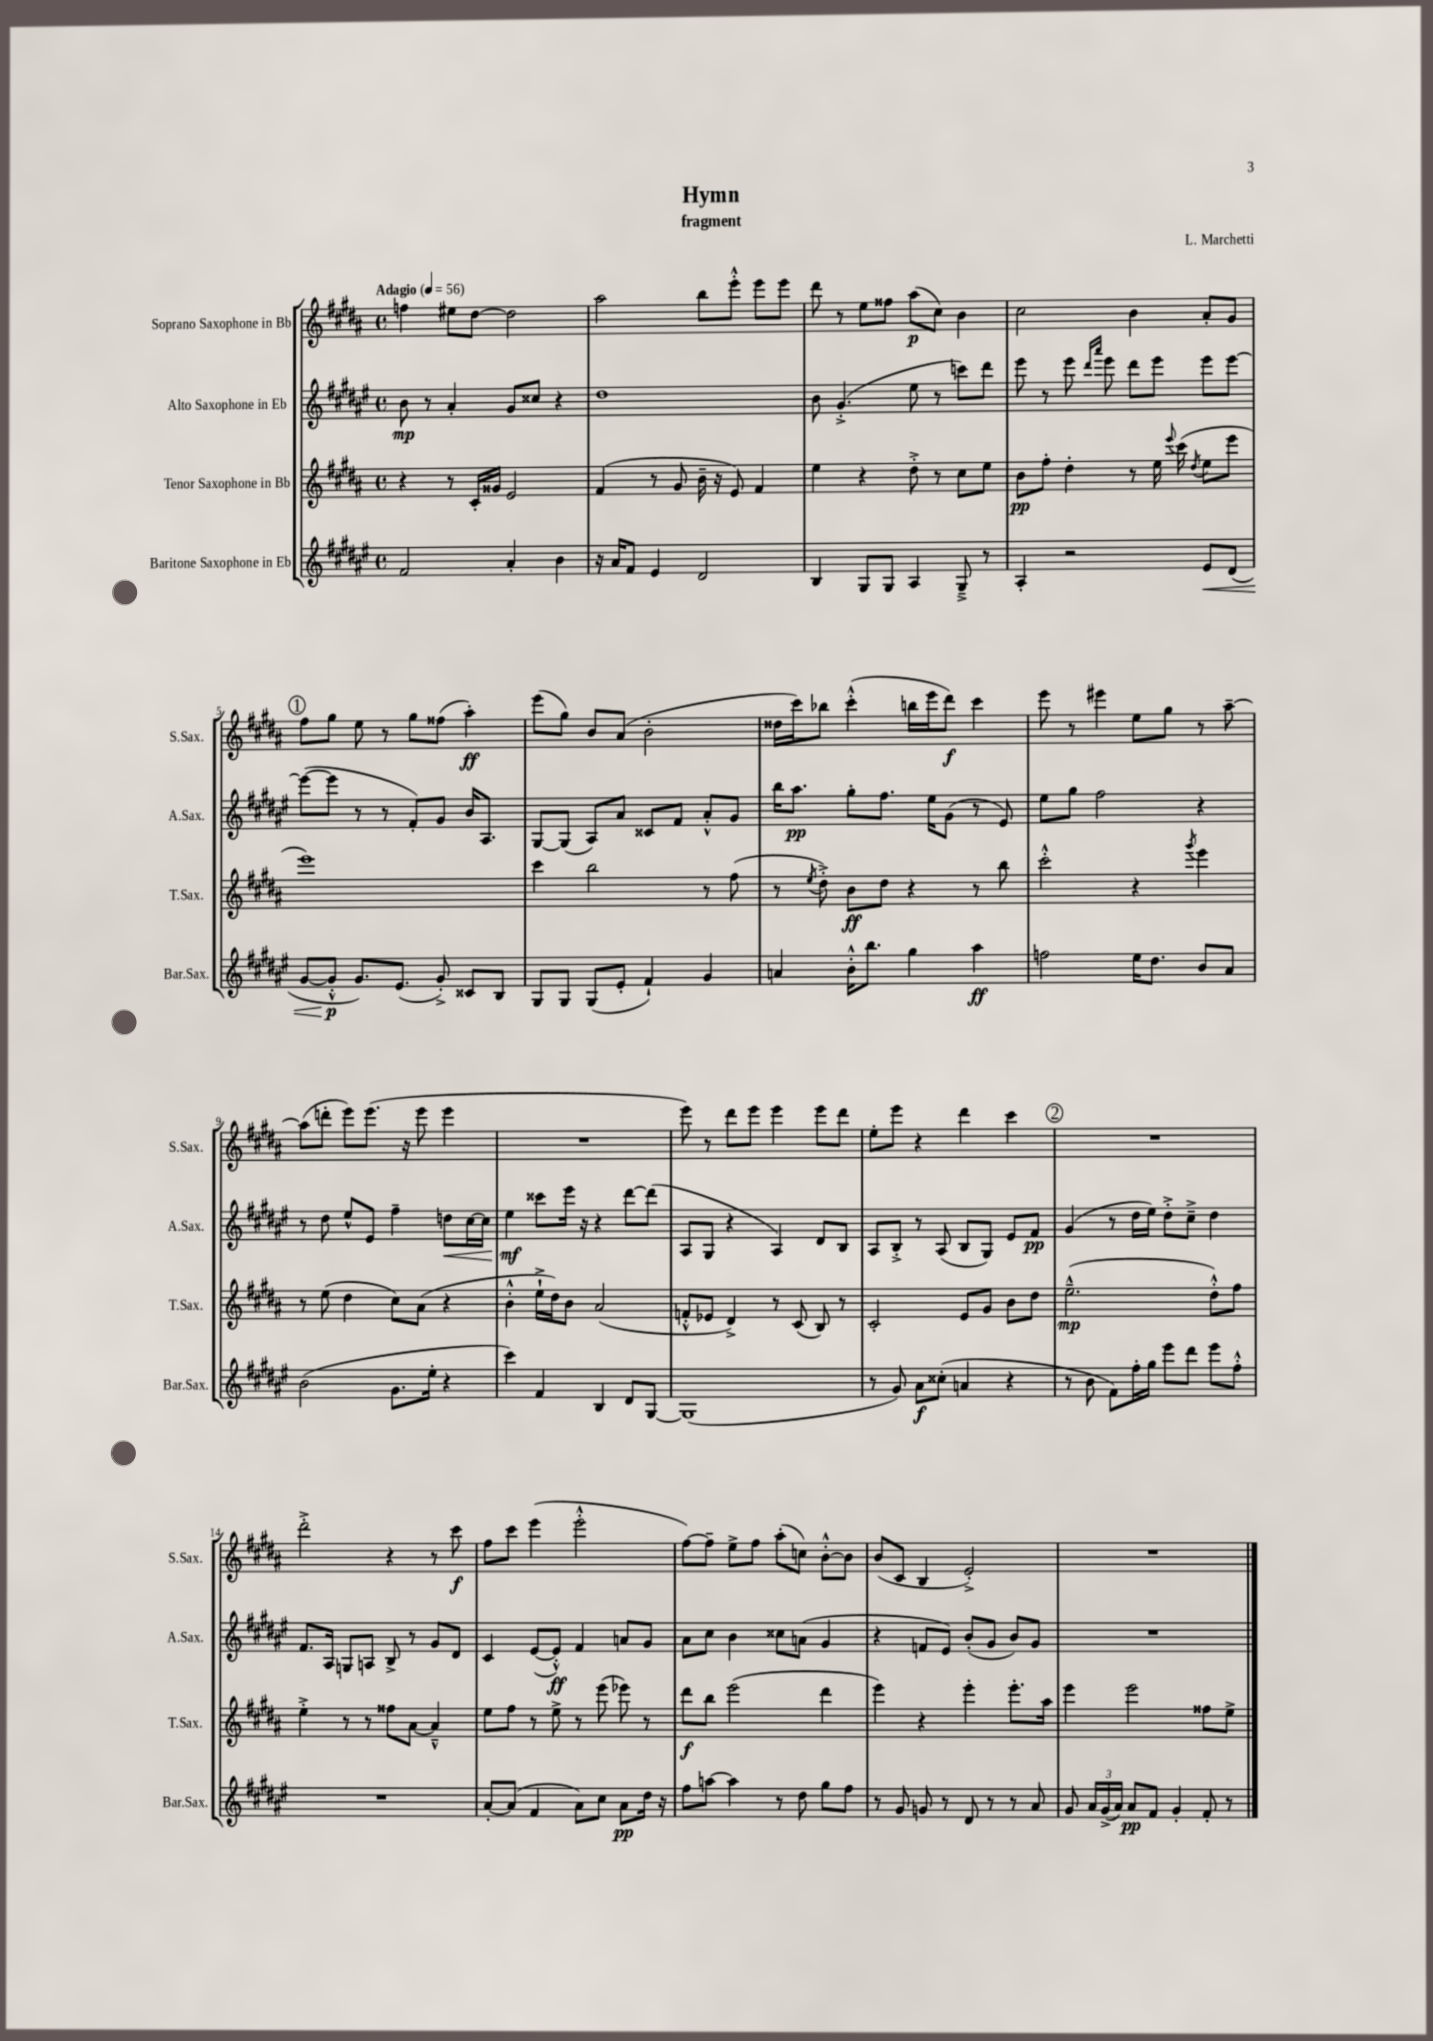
\header { title = "Hymn" composer = "L. Marchetti" subtitle = "fragment" }
<<
\new StaffGroup <<
\new Staff = "s0" \with { instrumentName = "Soprano Saxophone in Bb" shortInstrumentName = "S.Sax." } {
    \clef treble \key b \major \defaultTimeSignature \time 4/4 \tempo "Adagio" 4 = 56
    \autoBeamOff f''4 eis''8[ dis''8]~ dis''2 |
    ais''2 b''8[ e'''8]-.-^ e'''8[ e'''8] |
    dis'''8 r8 e''8[ fisis''8] ais''8[\p( cis''8]) b'4 |
    cis''2 b'4 ais'8[-. gis'8] |
    \mark \markup { \circle "1" } fis''8[ gis''8] e''8 r8 gis''8[ fisis''8]( ais''4-.\ff) |
    e'''8[( gis''8]) b'8[ ais'8]( b'2-. |
    disis''16[ cis'''16) bes''8] cis'''4-.-^( b''16[ e'''16 dis'''8]\f) cis'''4 |
    e'''8 r8 eis'''4 e''8[ gis''8] r8 ais''8~-- |
    ais''8[( d'''8]-. e'''8[) e'''8.]( r16 e'''8 e'''4 |
    R1 |
    e'''8) r8 dis'''8[ e'''8] e'''4 e'''8[ dis'''8] |
    e''8[-. e'''8] r4 dis'''4 cis'''4 |
    \mark \markup { \circle "2" } R1 |
    dis'''2-.-> r4 r8 cis'''8\f |
    fis''8[ cis'''8] e'''4( e'''2-.-^ |
    fis''8[~) fis''8]-- e''8[-> fis''8] ais''8[-.( c''8]) b'8[~-.-^ b'8] |
    b'8[( cis'8] b4 e'2-.->) |
    R1 \bar "|." |
}
\new Staff = "s1" \with { instrumentName = "Alto Saxophone in Eb" shortInstrumentName = "A.Sax." } {
    \clef treble \key fis \major \defaultTimeSignature \time 4/4
    \autoBeamOff b'8\mp r8 ais'4-. gis'8[ cisis''8] r4 |
    dis''1 |
    b'8 gis'4.-.->( eis''8 r8 c'''8[) dis'''8] |
    eis'''8 r8 eis'''8 \grace { dis'''16[ ais'''16] } eis'''8 dis'''8[ eis'''8] eis'''8[ eis'''8]~ |
    \mark \markup { \circle "1" } eis'''8[~( eis'''8] r8 r8 fis'8[-.) gis'8] b'16[ ais8.] |
    gis8[~ gis8]( ais8[) ais'8] cisis'8[ fis'8] ais'8[-.-^ gis'8] |
    b''16[ ais''8.]\pp gis''8[-. fis''8.] eis''16[ gis'8]( r8 eis'8) |
    eis''8[ gis''8] fis''2 r4 |
    r8 dis''8 eis''8[-^ eis'8] fis''4-- d''8[\< cis''16~ cis''16] |
    eis''4\mf\! cisis'''8[ eis'''16] r16 r4 dis'''8[~ dis'''8]( |
    ais8[ gis8] r4 ais4) dis'8[ b8] |
    ais8[ b8]-.-> r8 ais8( b8[ gis8]) eis'8[ fis'8]\pp |
    \mark \markup { \circle "2" } gis'4( r8 dis''16[ eis''16]) dis''8[-.-> cis''8]---> dis''4 |
    fis'8.[ ais16] g8[ a8] b8-> r8 gis'8[ dis'8] |
    cis'4 eis'8[~( eis'8]-.-^\ff) fis'4 a'8[ gis'8] |
    ais'8[ cis''8] b'4 cisis''8[ a'8]( gis'4 |
    r4 f'8[ eis'8]) b'8[-.( gis'8] b'8[) gis'8] |
    R1 \bar "|." |
}
\new Staff = "s2" \with { instrumentName = "Tenor Saxophone in Bb" shortInstrumentName = "T.Sax." } {
    \clef treble \key b \major \defaultTimeSignature \time 4/4
    \autoBeamOff r4 r8 cis'16[-. gisis'16] e'2 |
    fis'4( r8 gis'8 b'16-- r16 e'8) fis'4 |
    e''4 r4 dis''8-.-> r8 cis''8[ e''8] |
    b'8[\pp fis''8]-. dis''4-. r8 e''16 \appoggiatura { e'''8 } cis'''16( \acciaccatura { dis''8 } e''8[ e'''8] |
    \mark \markup { \circle "1" } e'''1) |
    cis'''4 b''2 r8 fis''8( |
    r8 \acciaccatura { e''8 } dis''8-.->) b'8[\ff dis''8] r4 r8 b''8 |
    cis'''2-.-^ r4 \acciaccatura { gis'''8 } e'''4 |
    r8 e''8( dis''4 cis''8[) ais'8]( r4 |
    b'4-.-^ e''16[-!-> dis''16) b'8] ais'2( |
    f'8[-.-^ ees'8] dis'4->) r8 cis'8( b8) r8 |
    cis'2-. e'8[ gis'8] b'8[ dis''8] |
    \mark \markup { \circle "2" } e''2.---^\mp( dis''8[-.-^) fis''8] |
    e''4-.-> r8 r8 fisis''8[ ais'8]~ ais'4---^ |
    e''8[ fis''8] r8 e''8-> r8 e'''8( ees'''8) r8 |
    dis'''8[\f b''8] e'''2( dis'''4 |
    e'''4) r4 e'''4-. e'''8.[-. ais''16] |
    e'''4 e'''2 fisis''8[ e''8]-> \bar "|." |
}
\new Staff = "s3" \with { instrumentName = "Baritone Saxophone in Eb" shortInstrumentName = "Bar.Sax." } {
    \clef treble \key fis \major \defaultTimeSignature \time 4/4
    \autoBeamOff fis'2 ais'4-. b'4 |
    r16 ais'16[ fis'8] eis'4 dis'2 |
    b4 gis8[ gis8] ais4 gis8---> r8 |
    ais4-. r2 eis'8[\< dis'8]( |
    \mark \markup { \circle "1" } gis'8[~ gis'8]-.-^\p\! gis'8.[) eis'8.]( gis'8-.->) cisis'8[ b8] |
    gis8[ gis8] gis8[( eis'8]-. fis'4-!) gis'4 |
    a'4 b'16[-.-^ b''8.] gis''4 ais''4\ff |
    f''2 eis''16[ dis''8.] b'8[ ais'8] |
    b'2( gis'8.[ eis''16]-. r4 |
    cis'''4) fis'4 b4 dis'8[ gis8]~ |
    gis1( |
    r8 gis'8) ais'8[\f cisis''8]-.( a'4 r4 |
    \mark \markup { \circle "2" } r8 b'8 fis'8[) fis''16-. gis''16] eis'''8[ dis'''8] eis'''8[ fis''8]-.-^ |
    R1 |
    ais'8[~-. ais'8]( fis'4 ais'8[) cis''8] ais'8[\pp dis''16] r16 |
    fis''8[ a''8]~ a''4 r8 dis''8 gis''8[ fis''8] |
    r8 gis'8 g'8 r8 dis'8 r8 r8 ais'8 |
    gis'8 \tuplet 3/2 { ais'16[ gis'16->( ais'16]) } ais'8[\pp fis'8] gis'4-. fis'8-. r8 \bar "|." |
}
>>
>>
